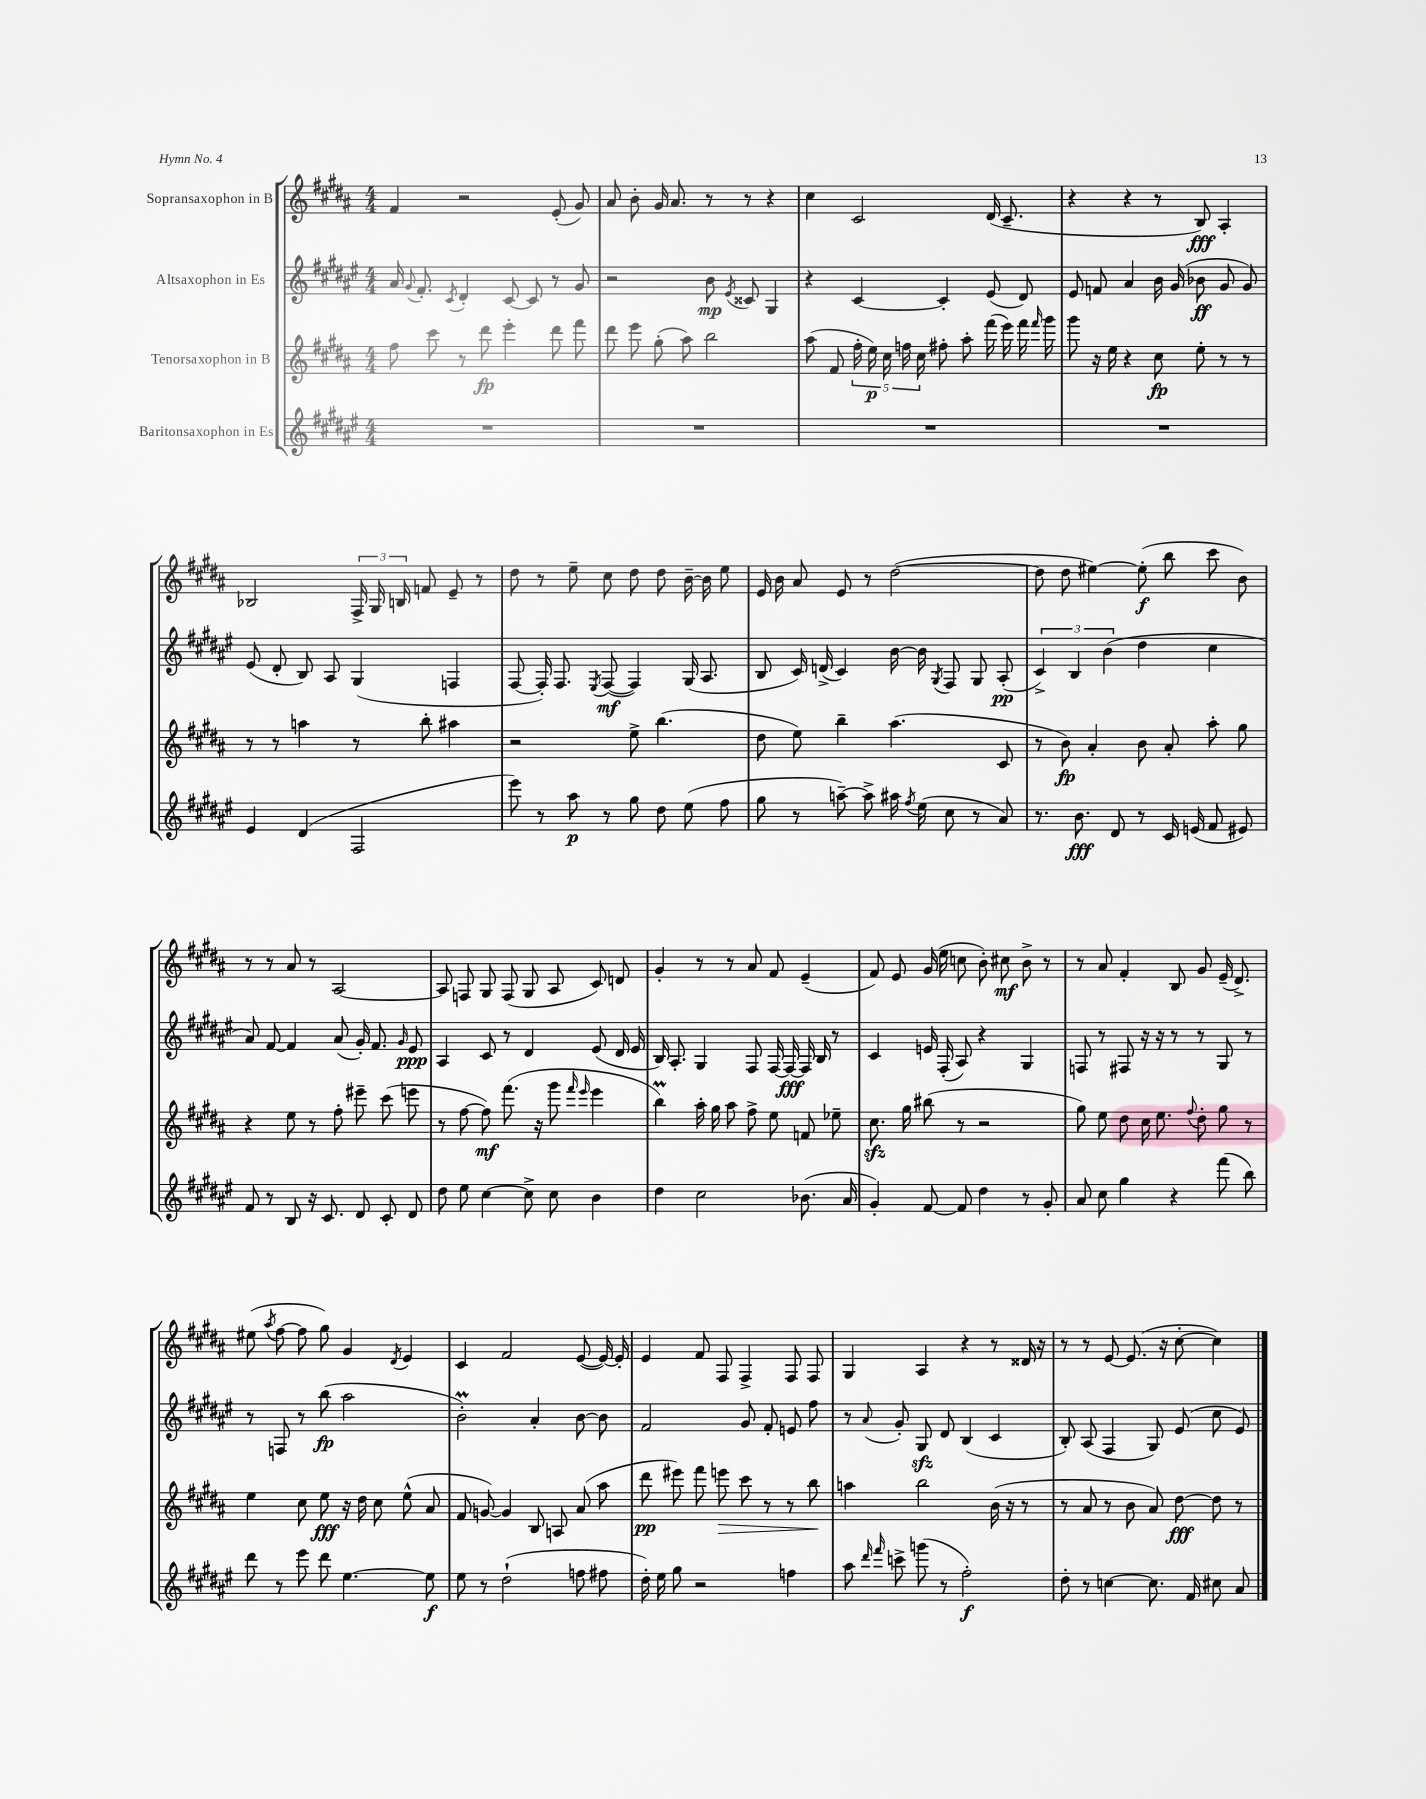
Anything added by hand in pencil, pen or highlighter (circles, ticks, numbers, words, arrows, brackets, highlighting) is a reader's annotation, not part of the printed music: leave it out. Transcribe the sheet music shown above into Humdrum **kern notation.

**kern	**kern	**kern	**kern
*staff4	*staff3	*staff2	*staff1
*clefG2	*clefG2	*clefG2	*clefG2
*k[f#c#g#d#a#e#]	*k[f#c#g#d#a#]	*k[f#c#g#d#a#e#]	*k[f#c#g#d#a#]
*M4/4	*M4/4	*M4/4	*M4/4
1r	8ff#	16a#	4f#
.	.	8qqg#	.
.	.	8.f#'	.
.	8ccc#	.	.
.	.	8qc#	.
.	8r	4d#'	2r
.	8ddd#	.	.
.	4eee'	[8c#	.
.	.	8c#]	.
.	8ddd#	8r	(8e'
.	8fff#	8g#	8g#)
=	=	=	=
1r	8ddd#	2r	8a#
.	8eee	.	8b'
.	(8gg#'	.	16g#
.	.	.	8.a#
.	8aa#)	.	.
.	2bb	8b	8r
.	.	8qe#	.
.	.	8c##	8r
.	.	4G#	4r
=	=	=	=
1r	(8aa#	4r	4cc#
.	8f#	.	.
.	20ff#'	[4c#	2c#
.	20ee)	.	.
.	20cc#	.	.
.	20ff	.	.
.	20cc#	.	.
.	8ff#'	4c#']	.
.	8aa#'	.	.
.	(16fff#	(8e#	(16d#
.	16eee)	.	8.c#~
.	16fff#	8d#)	.
.	16qqfff#	.	.
.	16ggg#	.	.
=	=	=	=
1r	8ggg#	8e#	4r
.	16r	8f	.
.	16ee	.	.
.	4r	4a#	4r
.	8cc#	16b	8r
.	.	(16g#	.
.	8ee'	8b-	8B)
.	8r	8g#	4A#'
.	8r	8g#)	.
=	=	=	=
4e#	8r	(8e#	2B-
.	8r	8d#'	.
(4d#	4aa	8B)	.
.	.	8A#	.
2F#	8r	(4G#	24F#^
.	.	.	24G#
.	.	.	24B
.	8bb'	.	8f
.	4aa#	4F	8e~
.	.	.	8r
=	=	=	=
8eee#)	2r	[8F#	8dd#
8r	.	16F#'])	8r
.	.	8.F#	.
8aa#	.	.	8ee~
.	.	8qE#	.
8r	.	([8F#	8cc#
8gg#	8ee^	4F#])	8dd#
8dd#	(4.bb	.	8dd#
(8ee#	.	(16G#	[16b~
.	.	8.A#	16b]
8ff#	.	.	8ee
=	=	=	=
8gg#	8dd#	8B	16e
.	.	.	16b
8r	8ee)	16c#)	8a#
.	.	(16d^	.
[8aa~)	4bb~	4c#)	8e
8aa^]	.	.	8r
16aa#	(4.aa#	[16b	([2dd#
8qff#	.	.	.
(16ee#	.	16b]	.
.	.	8qG#	.
8cc#	.	8F#	.
8r	.	8G#	.
8a#)	8c#	(8A#'	.
=	=	=	=
8.r	8r	6c#^)	8dd#]
.	8b)	.	8dd#
.	.	6B	.
8.b	.	.	.
.	4a#'	.	[4ee#)
.	.	(6b	.
8d#	.	.	.
8r	8b	4dd#	(8ee#']
16c#	8a#'	.	8bb
(16e	.	.	.
8f#	8aa#'	4cc#	8ccc#
8e#)	8gg#	.	8b)
=	=	=	=
8f#	4r	8a#)	8r
8r	.	[8f#	8r
8B	8ee	4f#]	8a#
16r	8r	.	8r
8.c#	.	.	.
.	8ff#'	(8a#	[2A#
8d#	8eee#~	16g#')	.
.	.	8.f#	.
8c#'	(8ccc#	.	.
.	.	16qqg#	.
8d#	8eee	8e#	.
=	=	=	=
8dd#	8r	4A#	8A#]
8ee#	[8ff#	.	8F
[4cc#	8ff#])	8c#	8G#
.	(8.fff#	8r	(8F
8cc#^]	.	4d#	8G#
.	16r	.	.
8cc#	8ggg#	.	8A#
.	16qqfff#	.	.
.	16qqeee	.	.
4b	4eee	(8e#	8c#)
.	.	16d#	8d
.	.	16e#	.
=	=	=	=
4dd#	4bb)	16B)	4g#'
.	.	8.A#'	.
2cc#	16aa#'	4G#	8r
.	16gg#	.	.
.	8aa#	.	8r
.	8ff#^	8F#	8a#
.	8ee	[16F#	8f#
.	.	16F#_	.
(8.b-	8f	16F#]	(4e~
.	.	16B	.
.	8ee-~	8r	.
16a#	.	.	.
=	=	=	=
4g#')	8.cc#	4c#	8f#)
.	.	.	8e
.	16gg#	.	.
[8f#	(8bb#	16e	(16g#
.	.	(16F#'	16ee
8f#]	8r	8A#)	8cc
4dd#	2r	4r	8b')
.	.	.	8cc#
8r	.	4G#	8b^
8g#'	.	.	8r
=	=	=	=
8a#	8gg#)	8F	8r
8cc#	8ee	8r	8a#
4gg#	8dd#	8F#	4f#'
.	16cc#	16r	.
.	8.ee	16r	.
4r	.	8r	8B
.	8qqff#	.	.
.	8dd#'	8r	8g#
(8fff#	8gg#	8G#	(16e~
.	.	.	8.d#^)
8bb)	8r	8r	.
=	=	=	=
8ddd#	4ee	8r	(8ee#
.	.	.	8qaa#
8r	.	8F	[8ff#
8eee#	8cc#	8r	8ff#]
8ddd#	8ee	(8bb	8gg#)
[4.ee#	16r	2aa#	4g#
.	16dd#	.	.
.	8cc#	.	.
.	.	.	8qd#
.	(8ee^^	.	4e
8ee#]	8a#	.	.
=	=	=	=
8ee#	8f#	2b')	4c#
8r	[8g)	.	.
(2dd#`	4g]	.	2f#
.	8B	4a#'	.
.	8A	.	.
8ff	(8a#	[8b	([8e
8ff#	8aa#	8b]	16e_)
.	.	.	16e']
=	=	=	=
16dd#')	8ddd#	2f#	4e
16ee#	.	.	.
8gg#	8eee#)	.	.
2r	8fff#	.	8f#
.	8eee	.	8F#
.	8ccc#	8g#	4F#^
.	8r	8f#'	.
4ff	8r	8e	8F#
.	8bb	8ff#	8F#
=	=	=	=
8aa#	4aa	8r	4G#
16qqddd#	.	.	.
16qqfff#	.	8qqa#	.
8ccc^	.	8g#'	.
(8ggg	2bb	8G#	4A#
8r	.	8d#	.
2ff#')	.	(4B	4r
.	(16b	4c#	8r
.	16r	.	.
.	8r	.	16d##
.	.	.	16r
=	=	=	=
8dd#'	8r	8B')	8r
8r	8a#	(8A#	8r
[4cc	8r	4F#	[8e
.	8b	.	(8.e]
8.cc]	8a#)	8G#)	.
.	.	.	16r
.	[8dd#	(8e#	[8cc#'
16f#	.	.	.
8cc#	8dd#]	8cc#	4cc#])
8a#	8r	8e#)	.
==	==	==	==
*-	*-	*-	*-
